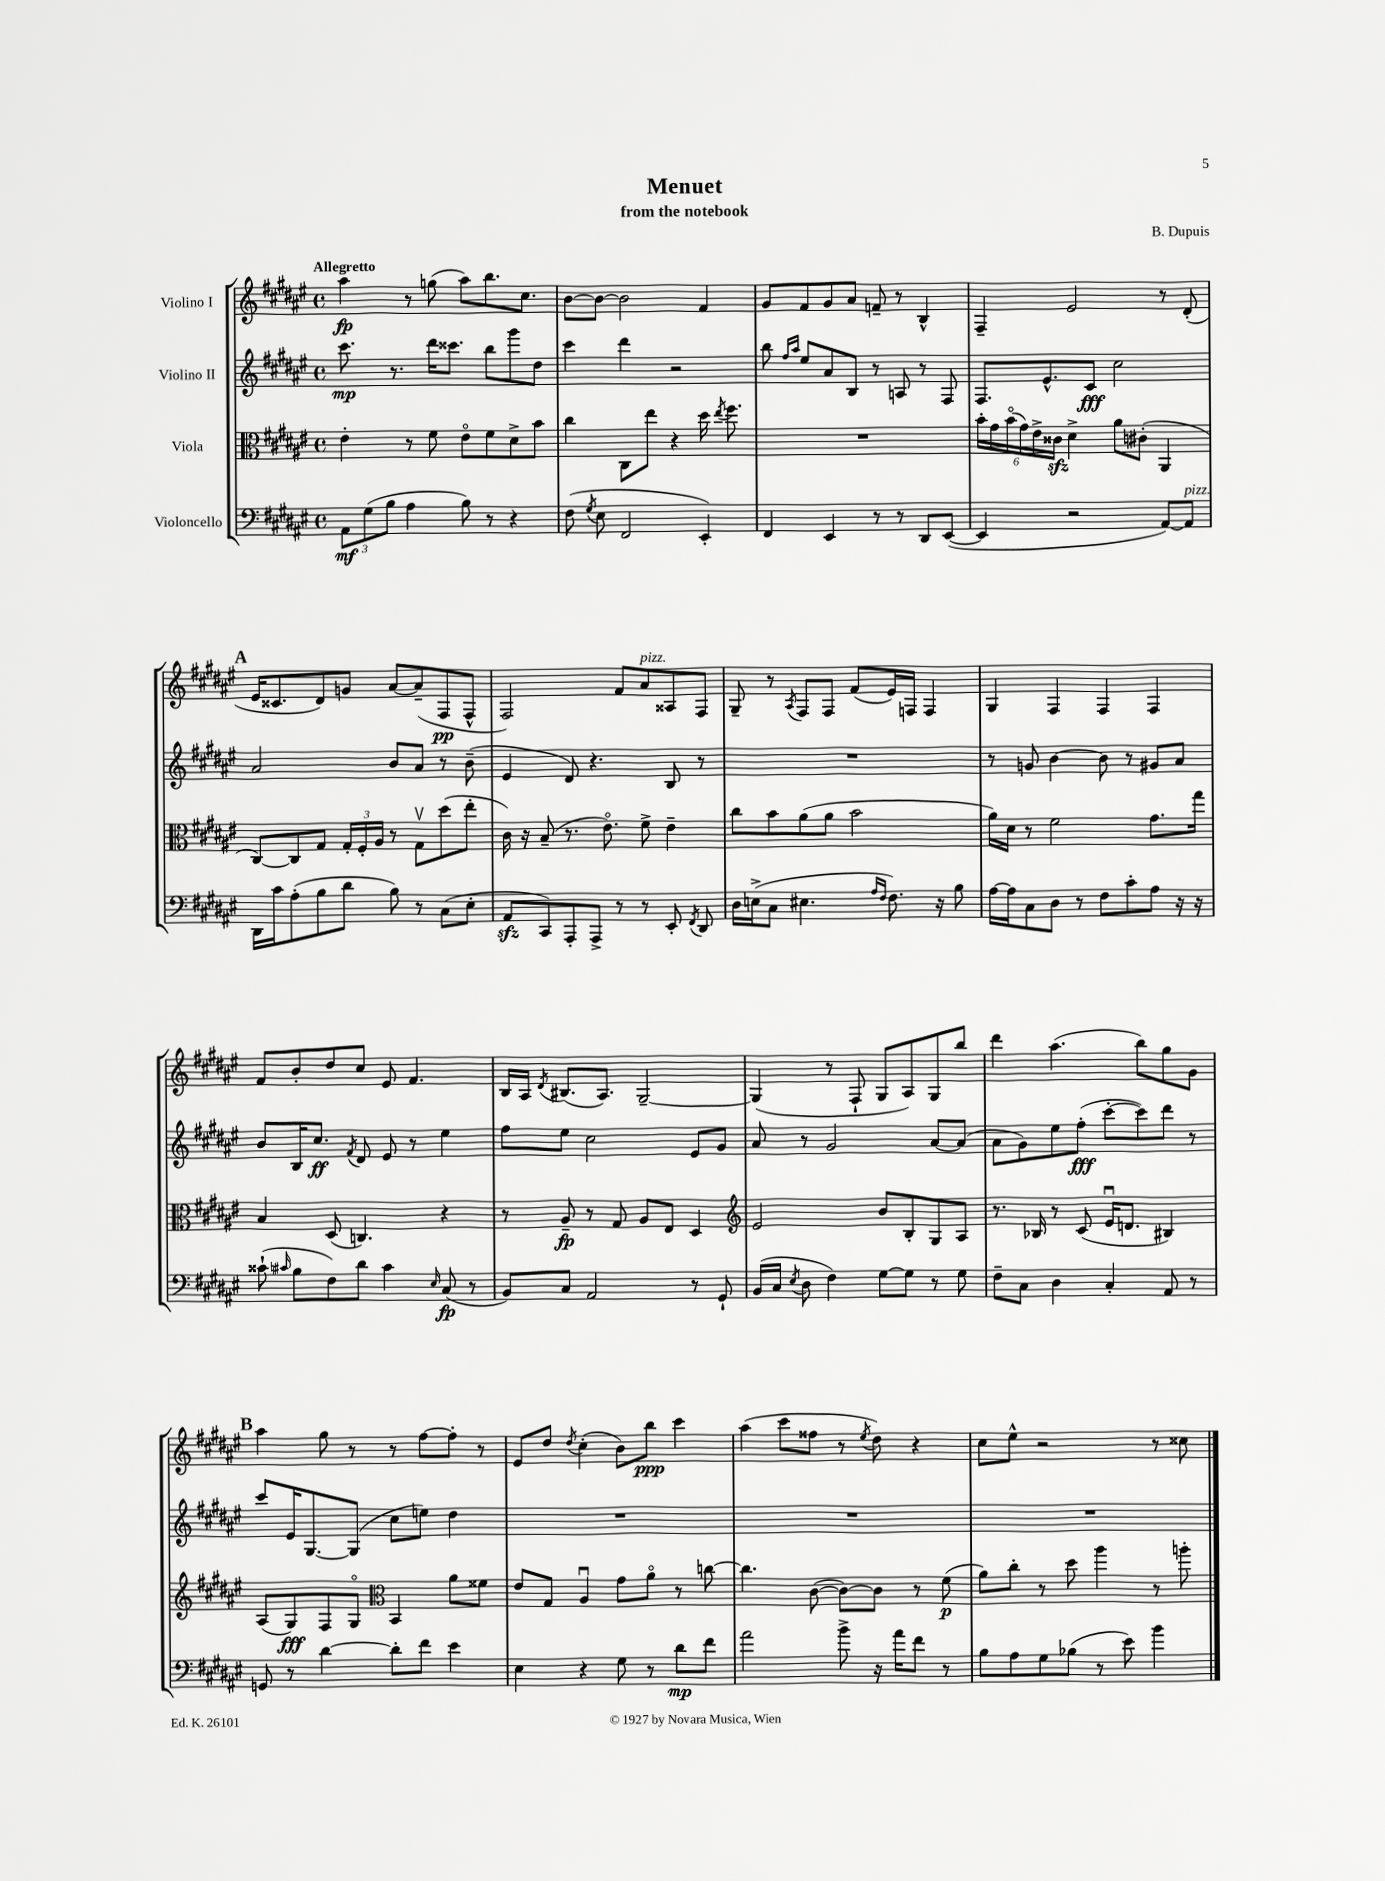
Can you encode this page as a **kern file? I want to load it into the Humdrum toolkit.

**kern	**dynam	**kern	**dynam	**kern	**dynam	**kern	**dynam
*part4	*part4	*part3	*part3	*part2	*part2	*part1	*part1
*staff4	*staff4	*staff3	*staff3	*staff2	*staff2	*staff1	*staff1
*I"Violoncello	*	*I"Viola	*	*I"Violino II	*	*I"Violino I	*
*clefF4	*	*clefC3	*	*clefG2	*	*clefG2	*
*k[f#c#g#d#a#e#]	*	*k[f#c#g#d#a#e#]	*	*k[f#c#g#d#a#e#]	*	*k[f#c#g#d#a#e#]	*
*M4/4	*	*M4/4	*	*M4/4	*	*M4/4	*
*met(c)	*	*met(c)	*	*met(c)	*	*met(c)	*
=1	=1	=1	=1	=1	=1	=1	=1
!	!	!	!	!	!	!LO:TX:a:B:t=Allegretto	!
12AA#\L	mf	4e#'\	.	8.ccc#\	mp	4aa#\	fp
(12G#\	.	.	.	.	.	.	.
12B\J	.	.	.	.	.	.	.
.	.	.	.	8.r	.	.	.
4A#\	.	8r	.	.	.	8r	.
.	.	8f#\	.	16ddd#\KL	.	(8ggn\	.
.	.	.	.	8.ccc##X\J	.	.	.
8B\)	.	8e#\L	.	.	.	8aa#\L)	.
8r	.	8f#\	.	8bb\L	.	8.bb\	.
4r	.	8d#^\	.	8ggg#\	.	.	.
.	.	.	.	.	.	8.cc#\J	.
.	.	8b\J	.	8dd#\J	.	.	.
=2	=2	=2	=2	=2	=2	=2	=2
(8F#\	.	4cc#\	.	4ccc#\	.	[8b\L	.
8qG#/	.	.	.	.	.	.	.
8E#\	.	.	.	.	.	8b\J_	.
2FF#/	.	8C#\L	.	4ddd#\	.	2b\]	.
.	.	8ee#\J	.	.	.	.	.
.	.	4r	.	2r	.	.	.
4EE#'/)	.	16dd#\	.	.	.	4f#/	.
.	.	8qee#/	.	.	.	.	.
.	.	8.ff#\	.	.	.	.	.
=3	=3	=3	=3	=3	=3	=3	=3
4FF#/	.	1r	.	8bb\	.	8g#/L	.
.	.	.	.	16qqff#/LL	.	.	.
.	.	.	.	16qqaa#/JJ	.	.	.
.	.	.	.	8ee#/L	.	8f#/	.
4EE#/	.	.	.	8a#/	.	8g#/	.
.	.	.	.	8B/J	.	8a#/J	.
8r	.	.	.	8r	.	8fn~/	.
8r	.	.	.	8An/	.	8r	.
8DD#/L	.	.	.	8r	.	4B^^/	.
([8EE#/J	.	.	.	8F#/	.	.	.
=4	=4	=4	=4	=4	=4	=4	=4
4EE#/]	.	24b'\LL	.	8.F#/L	.	4F#~/	.
.	.	24g#\	.	.	.	.	.
.	.	(24b\	.	.	.	.	.
.	.	24g#\)	.	.	.	.	.
.	.	24e#^\	.	.	.	.	.
.	.	.	.	8.e#^^/	.	.	.
.	.	24c##Xzz\JJ	.	.	.	.	.
2r	.	4d#^\	.	.	.	2e#/	.
.	.	.	.	8c#/J	fff	.	.
.	.	8a#\L	.	2cc#\	.	.	.
.	.	(8c#X'\J	.	.	.	.	.
[8AA#/L)	.	4AA#/	.	.	.	8r	.
!LO:TX:a:i:t=pizz.	!	!	!	!	!	!	!
8AA#/J]	.	.	.	.	.	(8d#'/	.
!!LO:LB:g=z
!!LO:REH:place=s1:t=A
=5	=5	=5	=5	=5	=5	=5	=5
16DD#\LL	.	[8C#/L)	.	2a#/	.	16e#/KL	.
16c#\J	.	.	.	.	.	8.c##X/	.
(8A#'\	.	8C#/]	.	.	.	.	.
8B\	.	8G#/J	.	.	.	8d#/)	.
8d#\J	.	24G#'/LL	.	.	.	8gn/J	.
.	.	24F#'/	.	.	.	.	.
.	.	24A#/JJ	.	.	.	.	.
8B\)	.	8r	.	8b/L	.	[8a#/L	.
8r	.	8G#v\L	.	8a#/J	.	(8a#~/]	.
(8C#\L	.	(8dd#\	.	8r	.	8F#/	pp
8E#'\J	.	8ee#'\J	.	(8b~\	.	8F#^^/J	.
=6	=6	=6	=6	=6	=6	=6	=6
8AA#zz/L	.	16c#\)	.	4e#/	.	2F#/)	.
.	.	16r	.	.	.	.	.
8CC#/)	.	(8B~/	.	.	.	.	.
8AAA#'/	.	8.r	.	8d#/)	.	.	.
8AAA#^/J	.	.	.	4.r	.	.	.
.	.	8.e#\)	.	.	.	.	.
8r	.	.	.	.	.	8f#/L	.
!	!	!	!	!	!	!LO:TX:a:i:t=pizz.	!
8r	.	8f#^\	.	.	.	8a#/	.
8EE#'/	.	4e#~\	.	8B/	.	8A##X/	.
8qFF#/	.	.	.	.	.	.	.
8DD#/	.	.	.	8r	.	8F#/J	.
=7	=7	=7	=7	=7	=7	=7	=7
16D#\LL	.	8cc#\L	.	1r	.	8G#~/	.
(16En^\J	.	.	.	.	.	.	.
8C#\J	.	8b\	.	.	.	8r	.
.	.	.	.	.	.	8qA#/	.
4.E#X\	.	(8a#\	.	.	.	8F#/L	.
.	.	8a#\J	.	.	.	8F#/J	.
.	.	2b\	.	.	.	(8f#/L	.
16qqA#/LL	.	.	.	.	.	.	.
16qqF#/JJ	.	.	.	.	.	.	.
8.F#\)	.	.	.	.	.	16e#/L)	.
.	.	.	.	.	.	16Fn/JJ	.
.	.	.	.	.	.	4F/	.
16r	.	.	.	.	.	.	.
8B\	.	.	.	.	.	.	.
=8	=8	=8	=8	=8	=8	=8	=8
[16A#\LL	.	16a#\LL)	.	8r	.	4G#/	.
16A#\J]	.	16d#\JJ	.	.	.	.	.
8C#\	.	8r	.	8gn/	.	.	.
8D#\J	.	2f#\	.	[4b\	.	4F#/	.
8r	.	.	.	.	.	.	.
8F#\L	.	.	.	8b\]	.	4F#/	.
8c#'\	.	.	.	8r	.	.	.
8A#\J	.	8.g#\L	.	8g#X/L	.	4F#/	.
16r	.	.	.	8a#/J	.	.	.
16r	.	16gg#\Jk	.	.	.	.	.
!!LO:LB:g=z
=9	=9	=9	=9	=9	=9	=9	=9
(8c##X`\	.	4B/	.	8b/L	.	8f#/L	.
16qqc#X/	.	.	.	.	.	.	.
8B\L	.	.	.	16B/K	.	8b'/	.
.	.	.	.	8.cc#/J	ff	.	.
8F#\)	.	(8D#/	.	.	.	8dd#/	.
.	.	.	.	8qf#/	.	.	.
8d#\J	.	4.Cn/)	.	8d#/	.	8cc#/J	.
4c#\	.	.	.	8e#/	.	8e#/	.
.	.	.	.	8r	.	4.f#/	.
16qqE#/	.	.	.	.	.	.	.
(8C#/	fp	4r	.	4ee#\	.	.	.
8r	.	.	.	.	.	.	.
=10	=10	=10	=10	=10	=10	=10	=10
8BB/L)	.	8r	.	8ff#\L	.	16B/LL	.
.	.	.	.	.	.	16A#/JJ	.
.	.	.	.	.	.	8qd#/	.
8C#/J	.	8A#~/	fp	8ee#\J	.	(8.B#X/L	.
2AA#/	.	8r	.	2cc#\	.	.	.
.	.	.	.	.	.	8.A#/J)	.
.	.	8G#/	.	.	.	.	.
.	.	8A#/L	.	.	.	[2G#~/	.
.	.	8E#/J	.	.	.	.	.
8r	.	4D#/	.	8e#/L	.	.	.
8GG#`/	.	.	.	8g#/J	.	.	.
=11	=11	=11	=11	=11	=11	=11	=11
*	*	*clefG2	*	*	*	*	*
(16BB/LL	.	2e#/	.	8a#/	.	(4G#/]	.
16C#/JJ	.	.	.	.	.	.	.
8qE#/	.	.	.	.	.	.	.
8D#\	.	.	.	8r	.	.	.
4F#\)	.	.	.	2g#/	.	8r	.
.	.	.	.	.	.	8F#`/	.
[8G#\L	.	8b/L	.	.	.	8G#/L	.
8G#\J]	.	8B'/	.	.	.	8A#/)	.
8r	.	8G#/	.	[8a#/L	.	8G#/	.
8G#\	.	8A#/J	.	(8a#/J]	.	8bb/J	.
=12	=12	=12	=12	=12	=12	=12	=12
8F#~\L	.	8.r	.	8a#\L	.	4ddd#\	.
8C#\J	.	.	.	8g#\)	.	.	.
.	.	16B-X/	.	.	.	.	.
4D#\	.	8r	.	8ee#\	.	(4.aa#\	.
.	.	(8c#/	.	(8ff#'\J	fff	.	.
4C#'/	.	16e#u/KL	.	[8ccc#'\L	.	.	.
.	.	8.dn/J	.	.	.	.	.
.	.	.	.	8ccc#\])	.	8bb\L)	.
8AA#/	.	4B#X/)	.	8ddd#\J	.	8gg#\	.
8r	.	.	.	8r	.	8g#\J	.
!!LO:LB:g=z
!!LO:REH:place=s1:t=B
=13	=13	=13	=13	=13	=13	=13	=13
8GGn/	.	(8A#/L	.	8ccc#/L	.	4aa#\	.
8r	.	8G#/)	fff	16e#/K	.	.	.
.	.	.	.	[8.G#/	.	.	.
[4d#\	.	8F#/	.	.	.	8gg#\	.
.	.	8G#/J	.	(8G#/J]	.	8r	.
*	*	*clefC3	*	*	*	*	*
8d#'\L]	.	4BB/	.	8cc#\L	.	8r	.
8f#\J	.	.	.	8een\J)	.	[8ff#\L	.
4e#\	.	8a#\L	.	4dd#\	.	8ff#'\J]	.
.	.	8f##X\J	.	.	.	8r	.
=14	=14	=14	=14	=14	=14	=14	=14
4E#\	.	8e#/L	.	1r	.	8e#/L	.
.	.	8G#/J	.	.	.	8dd#/J	.
.	.	.	.	.	.	8qdd#/	.
4r	.	4A#u/	.	.	.	(4cc#'\	.
8G#\	.	8g#\L	.	.	.	8b\L)	.
8r	.	8a#\J	.	.	.	8bb\J	ppp
8d#\L	mp	8r	.	.	.	4ccc#\	.
8f#\J	.	[8ccn\	.	.	.	.	.
=15	=15	=15	=15	=15	=15	=15	=15
2a#\	.	4.cc\]	.	1r	.	(4aa#\	.
.	.	.	.	.	.	8ccc#\L	.
.	.	([8c#\	.	.	.	8ff##X\J	.
8b^\	.	8c#\L_)	.	.	.	8r	.
.	.	.	.	.	.	8qee#/	.
16r	.	8c#\J]	.	.	.	8dd#\)	.
16a#\KL	.	.	.	.	.	.	.
8f#\J	.	8r	.	.	.	4r	.
8r	.	(8f#\	p	.	.	.	.
=16	=16	=16	=16	=16	=16	=16	=16
8B\L	.	8a#\L)	.	1r	.	8cc#\L	.
8A#\	.	8cc#'\J	.	.	.	8ee#^^\J	.
8G#\	.	8r	.	.	.	2r	.
(8B-X\J	.	8dd#\	.	.	.	.	.
8r	.	4aa#\	.	.	.	.	.
8e#\)	.	.	.	.	.	.	.
4b\	.	8r	.	.	.	8r	.
.	.	8aan'\	.	.	.	8cc##X\	.
==	==	==	==	==	==	==	==
*-	*-	*-	*-	*-	*-	*-	*-
